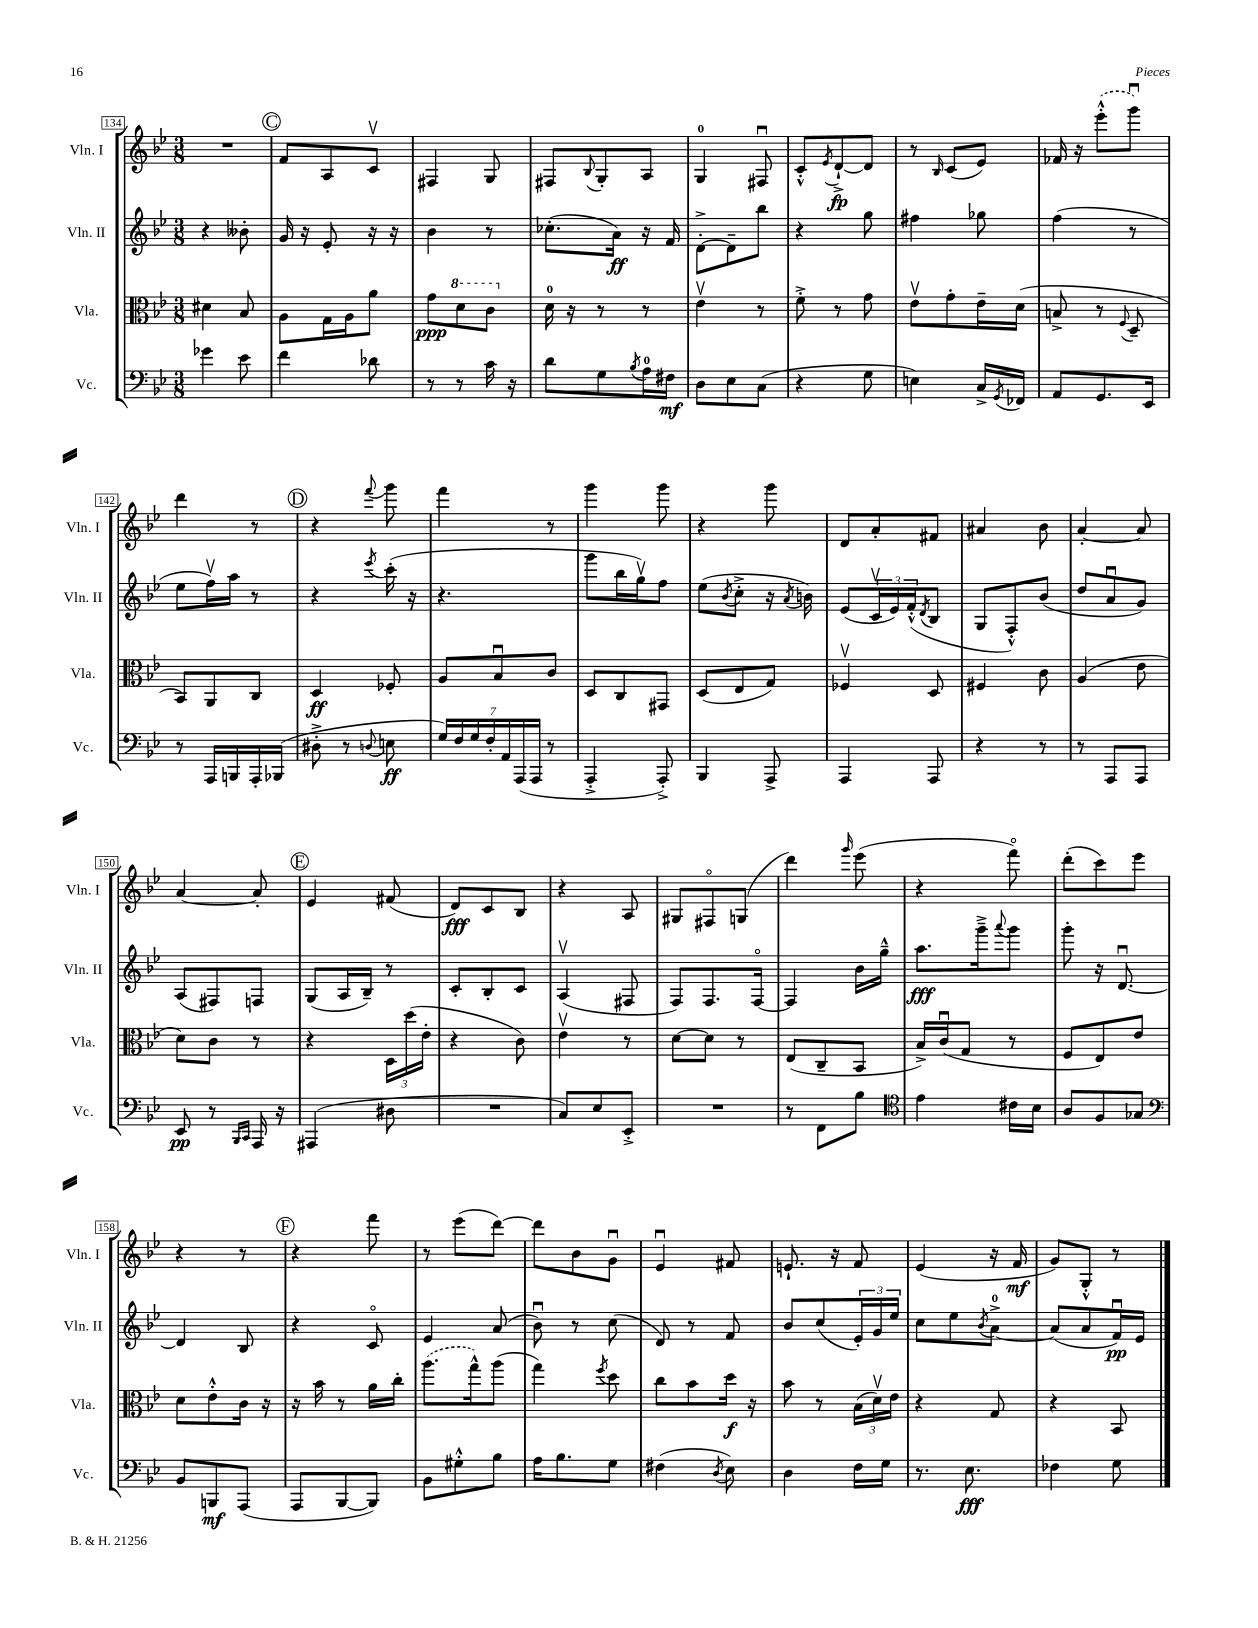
<<
\new StaffGroup <<
\new Staff = "s0" \with { instrumentName = "Vln. I" shortInstrumentName = "Vln. I" } {
    \clef treble \key bes \major \numericTimeSignature \time 3/8
    R4. |
    \mark \markup { \circle "C" } f'8 a8 c'8\upbow |
    fis4 g8 |
    fis8 \appoggiatura { bes8 } g8-. a8 |
    g4-0 fis8\downbow |
    c'8-.-^ \acciaccatura { ees'8 } d'8~-!->\fp d'8 |
    r8 \grace { bes16 } c'8( ees'8) |
    fes'16 r16 \once \slurDashed ees'''8-.-^( g'''8\downbow) |
    d'''4 r8 |
    \mark \markup { \circle "D" } r4 \appoggiatura { f'''8 } g'''8 |
    f'''4 r8 |
    g'''4 g'''8 |
    r4 g'''8 |
    d'8 a'8-. fis'8 |
    ais'4 bes'8 |
    a'4~-. a'8 |
    a'4~ a'8-. |
    \mark \markup { \circle "E" } ees'4 fis'8( |
    d'8\fff) c'8 bes8 |
    r4 a8 |
    gis8 fis8\flageolet g8( |
    d'''4) \grace { g'''16 } ees'''8( |
    r4 f'''8\flageolet) |
    d'''8-.( c'''8) ees'''8 |
    r4 r8 |
    \mark \markup { \circle "F" } r4 f'''8 |
    r8 ees'''8( d'''8~) |
    d'''8 bes'8 g'8\downbow |
    ees'4\downbow fis'8 |
    e'8.-! r16 f'8 |
    ees'4( r16 f'16\mf |
    g'8) g8-.-^ r8 \bar "|." |
}
\new Staff = "s1" \with { instrumentName = "Vln. II" shortInstrumentName = "Vln. II" } {
    \clef treble \key bes \major \numericTimeSignature \time 3/8
    r4 beses'8-. |
    \mark \markup { \circle "C" } g'16 r16 ees'8-. r16 r16 |
    bes'4 r8 |
    ces''8.-.( a'16\ff) r16 f'16 |
    d'8~-.-> d'8-- bes''8 |
    r4 g''8 |
    fis''4 ges''8 |
    f''4( r8 |
    ees''8 f''16\upbow) a''16 r8 |
    \mark \markup { \circle "D" } r4 \acciaccatura { ees'''8 } c'''16-.( r16 |
    r4. |
    g'''8 bes''16 g''16\upbow) f''8 |
    ees''8( \acciaccatura { bes'8 } c''8-.-> r16 \acciaccatura { a'8 } b'16) |
    ees'8( \tuplet 3/2 { c'16\upbow ees'16) f'16-.-^( } \acciaccatura { d'8 } bes8 |
    g8 f8-.-^) bes'8( |
    d''8 a'8\downbow g'8) |
    a8( fis8) f8 |
    \mark \markup { \circle "E" } g8( a16 bes16--) r8 |
    c'8-. bes8-. c'8 |
    a4\upbow( fis8 |
    f8) f8. f16~\flageolet |
    f4 bes'16 g''16---^ |
    a''8.\fff g'''16---> \appoggiatura { a'''8 } g'''8 |
    g'''8-. r16 d'8.~\downbow |
    d'4 bes8 |
    \mark \markup { \circle "F" } r4 c'8\flageolet |
    ees'4 a'8( |
    bes'8\downbow) r8 c''8( |
    d'8) r8 f'8 |
    bes'8 c''8( \tuplet 3/2 { ees'16-.) g'16 ees''16 } |
    c''8 ees''8 \acciaccatura { bes'8 } a'8-0~-> |
    a'8( a'8 f'16\downbow\pp) ees'16 \bar "|." |
}
\new Staff = "s2" \with { instrumentName = "Vla." shortInstrumentName = "Vla." } {
    \clef alto \key bes \major \numericTimeSignature \time 3/8
    dis'4 bes8 |
    \mark \markup { \circle "C" } a8 g16 a16 a'8 |
    g'8\ppp \ottava #1 d''8 c''8 \ottava #0 |
    d'16-0 r16 r8 r8 |
    ees'4\upbow r8 |
    f'8-.-> r8 g'8 |
    ees'8\upbow g'8-. ees'16-- d'16( |
    b8-> r8 \appoggiatura { f8 } d8-- |
    bes,8) a,8 c8 |
    \mark \markup { \circle "D" } d4\ff fes8-. |
    a8 bes8\downbow c'8 |
    d8 c8 gis,8 |
    d8( ees8 g8) |
    fes4\upbow d8 |
    fis4 c'8 |
    a4( ees'8 |
    d'8) c'8 r8 |
    \mark \markup { \circle "E" } r4 \tuplet 3/2 { d16 d''16( ees'16-. } |
    r4 c'8) |
    ees'4\upbow r8 |
    d'8~ d'8 r8 |
    ees8( c8-- bes,8 |
    bes16->) c'16\downbow( g8 r8 |
    f8 ees8) ees'8 |
    d'8 ees'8-.-^ c'16 r16 |
    \mark \markup { \circle "F" } r16 bes'16 r8 a'16 c''16-. |
    \once \slurDashed a''8.( g''16-^) a''8( |
    g''4) \acciaccatura { f''8 } d''8 |
    c''8 bes'8 d''16\f r16 |
    bes'8 r8 \tuplet 3/2 { bes16( d'16\upbow) ees'16 } |
    r4 g8 |
    r4 bes,8 \bar "|." |
}
\new Staff = "s3" \with { instrumentName = "Vc." shortInstrumentName = "Vc." } {
    \clef bass \key bes \major \numericTimeSignature \time 3/8
    ges'4 ees'8 |
    \mark \markup { \circle "C" } f'4 des'8 |
    r8 r8 c'16 r16 |
    d'8 g8 \acciaccatura { bes8 } a16-0 fis16\mf |
    d8 ees8 c8( |
    r4 g8 |
    e4) c16-> \acciaccatura { g,8 } fes,16 |
    a,8 g,8. ees,16 |
    r8 a,,16 b,,16 a,,16-. bes,,16( |
    \mark \markup { \circle "D" } dis8-.-> r8 \appoggiatura { d8 } e8\ff |
    \tuplet 7/4 { g16) f16 g16 f16-. a,16 a,,16( a,,16 } r8 |
    a,,4-.-> a,,8-.->) |
    bes,,4 a,,8-> |
    a,,4 a,,8 |
    r4 r8 |
    r8 a,,8 a,,8 |
    ees,8\pp r8 \grace { bes,,16 c,16 } a,,16 r16 |
    \mark \markup { \circle "E" } ais,,4( dis8 |
    R4. |
    c8) ees8 ees,8-.-> |
    R4. |
    r8 f,8 bes8 |
    \clef tenor ees'4 cis'16 bes16 |
    a8 f8 ges8 |
    \clef bass bes,8 b,,8\mf a,,8( |
    \mark \markup { \circle "F" } a,,8 bes,,8~ bes,,8) |
    bes,8 gis8-.-^ bes8 |
    a16 bes8. g8 |
    fis4( \acciaccatura { d8 } ees8) |
    d4 f16 g16 |
    r8. ees8.\fff |
    fes4 g8 \bar "|." |
}
>>
>>
\layout { \context { \Score currentBarNumber = #134 \override BarNumber.stencil = #(make-stencil-boxer 0.1 0.3 ly:text-interface::print) } }
